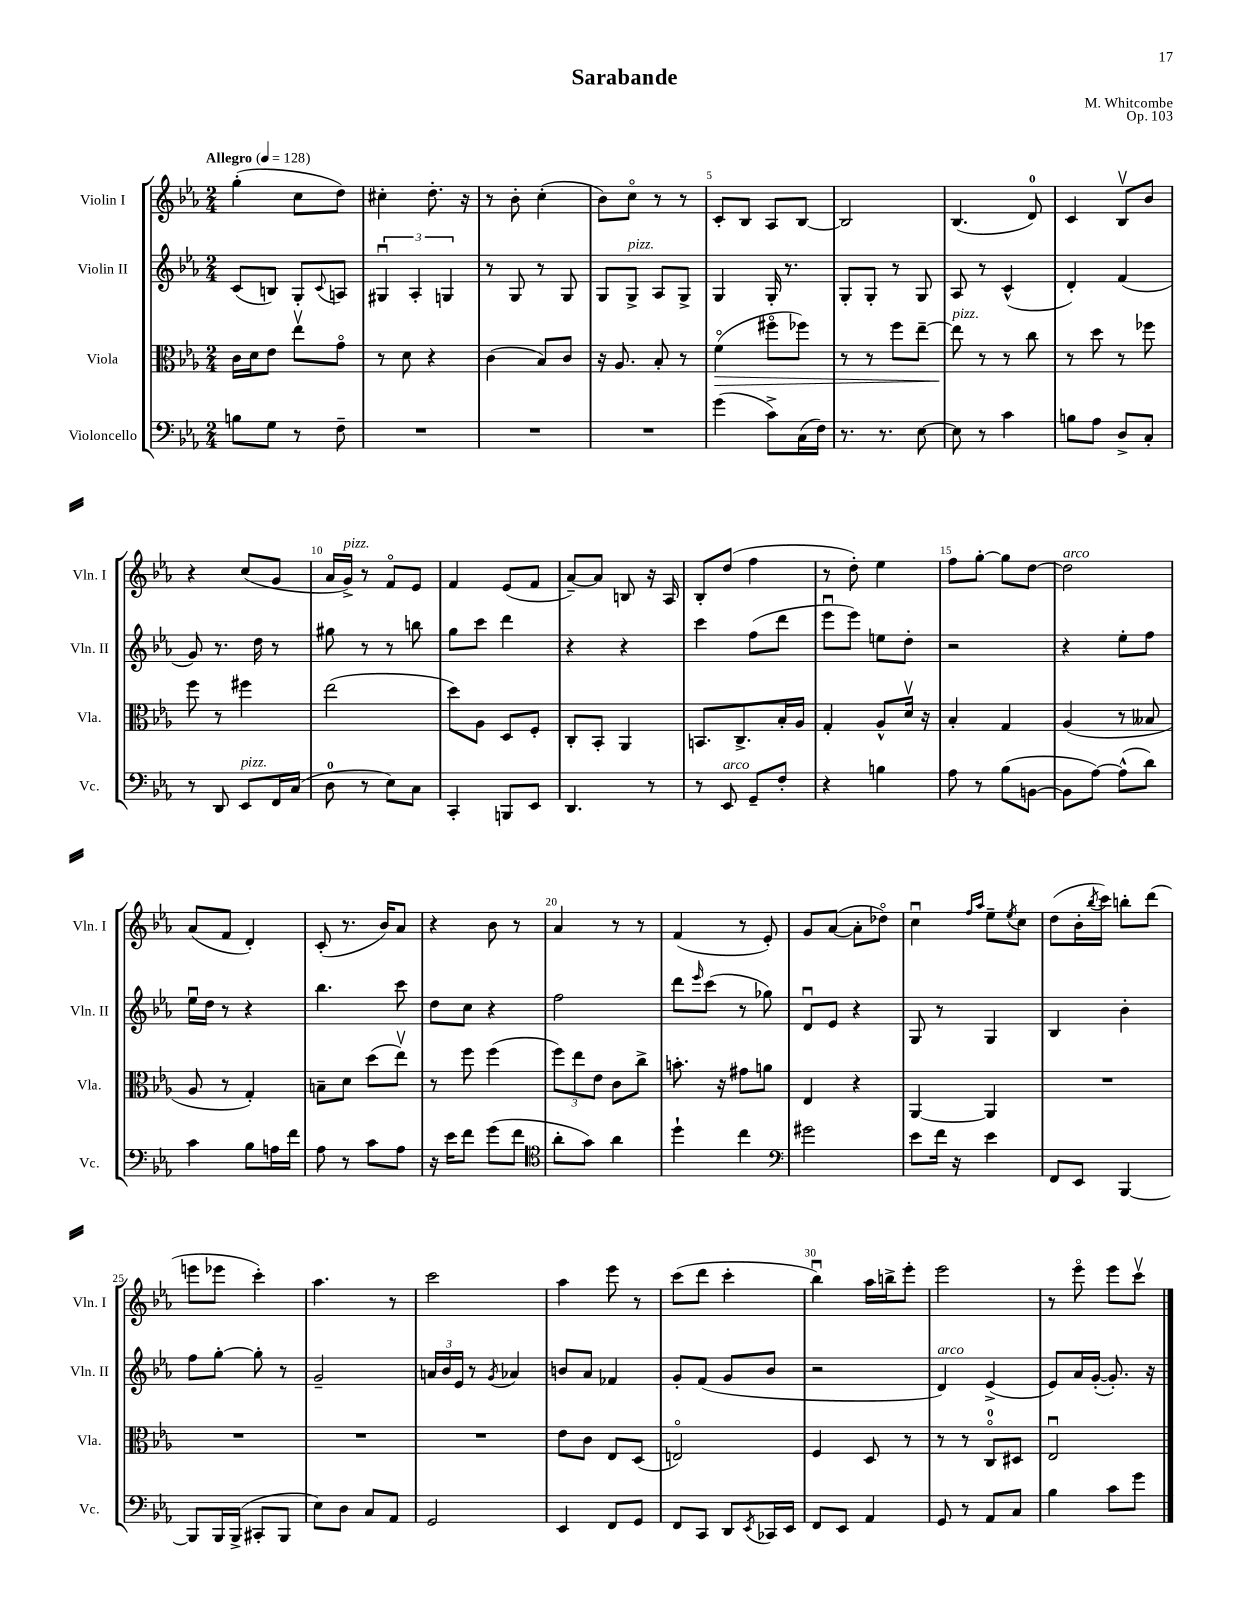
\header { title = "Sarabande" composer = "M. Whitcombe" opus = "Op. 103" }
<<
\new StaffGroup <<
\new Staff = "s0" \with { instrumentName = "Violin I" shortInstrumentName = "Vln. I" } {
    \clef treble \key ees \major \numericTimeSignature \time 2/4 \tempo "Allegro" 4 = 128
    g''4-.( c''8 d''8) |
    cis''4-. d''8.-. r16 |
    r8 bes'8-. c''4-.( |
    bes'8) c''8\flageolet r8 r8 |
    c'8-. bes8 aes8 bes8~ |
    bes2 |
    bes4.( d'8-0) |
    c'4 bes8\upbow bes'8 |
    r4 c''8( g'8 |
    aes'16 g'16->^\markup { \italic "pizz." }) r8 f'8\flageolet ees'8 |
    f'4 ees'8( f'8 |
    aes'8~--) aes'8 b8 r16 aes16 |
    bes8-. d''8( f''4 |
    r8 d''8-.) ees''4 |
    f''8 g''8~-. g''8 d''8~ |
    d''2^\markup { \italic "arco" } |
    aes'8( f'8 d'4-.) |
    c'8-.( r8. bes'16) aes'8 |
    r4 bes'8 r8 |
    aes'4 r8 r8 |
    f'4( r8 ees'8-.) |
    g'8 aes'8~( aes'8-. des''8\flageolet) |
    c''4\downbow \grace { f''16 aes''16 } ees''8-- \acciaccatura { ees''8 } c''8 |
    d''8( bes'16-. \acciaccatura { bes''8 } c'''16) b''8-. d'''8( |
    e'''8 ees'''8 c'''4-.) |
    aes''4. r8 |
    c'''2 |
    aes''4 ees'''8 r8 |
    c'''8( d'''8 c'''4-. |
    bes''4\downbow) aes''16 b''16-> ees'''8-. |
    ees'''2 |
    r8 ees'''8\flageolet ees'''8 c'''8\upbow \bar "|." |
}
\new Staff = "s1" \with { instrumentName = "Violin II" shortInstrumentName = "Vln. II" } {
    \clef treble \key ees \major \numericTimeSignature \time 2/4
    c'8( b8) g8-. \appoggiatura { c'8 } a8 |
    \tuplet 3/2 { gis4\downbow aes4-. g4 } |
    r8 g8 r8 g8 |
    g8 g8->^\markup { \italic "pizz." } aes8 g8-> |
    g4 g16-. r8. |
    g8-. g8-. r8 g8 |
    aes8 r8 c'4-^( |
    d'4-.) f'4( |
    g'8) r8. d''16 r8 |
    gis''8 r8 r8 b''8 |
    g''8 c'''8 d'''4 |
    r4 r4 |
    c'''4 f''8( d'''8 |
    ees'''8\downbow ees'''8) e''8 d''8-. |
    r2 |
    r4 ees''8-. f''8 |
    ees''16\downbow d''16 r8 r4 |
    bes''4. c'''8 |
    d''8 c''8 r4 |
    f''2 |
    d'''8 \grace { ees'''16 } c'''8( r8 ges''8) |
    d'8\downbow ees'8 r4 |
    g8 r8 g4 |
    bes4 bes'4-. |
    f''8 g''8~-. g''8-. r8 |
    g'2-- |
    \tuplet 3/2 { a'16 bes'16 ees'16 } r8 \acciaccatura { g'8 } aes'4 |
    b'8 aes'8 fes'4 |
    g'8-. f'8( g'8 bes'8 |
    r2 |
    d'4^\markup { \italic "arco" }) ees'4->( |
    ees'8) aes'16 g'16~-.( g'8.-.) r16 \bar "|." |
}
\new Staff = "s2" \with { instrumentName = "Viola" shortInstrumentName = "Vla." } {
    \clef alto \key ees \major \numericTimeSignature \time 2/4
    c'16 d'16 ees'8 ees''8\upbow g'8\flageolet |
    r8 d'8 r4 |
    c'4( bes8) c'8 |
    r16 aes8. bes8-. r8 |
    f'4\flageolet\>( fis''8\flageolet fes''8) |
    r8 r8 f''8 ees''8~-- |
    ees''8\!^\markup { \italic "pizz." } r8 r8 c''8 |
    r8 d''8 r8 fes''8 |
    f''8 r8 fis''4 |
    ees''2( |
    d''8) aes8 d8 f8-. |
    c8-. bes,8-. aes,4 |
    b,8. c8.-> bes16-. aes16 |
    g4-. aes8-^ d'16\upbow r16 |
    bes4-. g4 |
    aes4( r8 beses8 |
    aes8 r8 g4-.) |
    b8-- d'8 d''8( ees''8\upbow) |
    r8 f''8 f''4( |
    \tuplet 3/2 { f''8) ees''8 ees'8 } c'8 c''8-> |
    b'8.-. r16 gis'8 a'8 |
    ees4 r4 |
    aes,4~ aes,4 |
    R2 |
    R2 |
    R2 |
    R2 |
    ees'8 c'8 ees8 d8( |
    e2\flageolet) |
    f4 d8 r8 |
    r8 r8 c8-0\flageolet dis8 |
    ees2\downbow \bar "|." |
}
\new Staff = "s3" \with { instrumentName = "Violoncello" shortInstrumentName = "Vc." } {
    \clef bass \key ees \major \numericTimeSignature \time 2/4
    b8 g8 r8 f8-- |
    R2 |
    R2 |
    R2 |
    g'4( c'8->) c16( f16) |
    r8. r8. ees8~ |
    ees8 r8 c'4 |
    b8 aes8 d8-> c8-. |
    r8 d,8 ees,8^\markup { \italic "pizz." } f,16 c16( |
    d8-0 r8 ees8) c8 |
    c,4-. b,,8 ees,8 |
    d,4. r8 |
    r8 ees,8^\markup { \italic "arco" } g,8-- f8-. |
    r4 b4 |
    aes8 r8 bes8( b,8~ |
    b,8 aes8~) aes8-^( d'8) |
    c'4 bes8 a16 f'16 |
    aes8 r8 c'8 aes8 |
    r16 ees'16 f'8 g'8( f'8 |
    \clef tenor aes'8-. g'8) aes'4 |
    d''4-! c''4 |
    \clef bass gis'2 |
    ees'8 f'16 r16 ees'4 |
    f,8 ees,8 bes,,4~ |
    bes,,8 bes,,16 bes,,16->( cis,8-. bes,,8 |
    ees8) d8 c8 aes,8 |
    g,2 |
    ees,4 f,8 g,8 |
    f,8 c,8 d,8 \acciaccatura { ees,8 } ces,16 ees,16 |
    f,8 ees,8 aes,4 |
    g,8 r8 aes,8 c8 |
    bes4 c'8 g'8 \bar "|." |
}
>>
>>
\layout { \context { \Score \override BarNumber.break-visibility = ##(#f #t #t) barNumberVisibility = #(every-nth-bar-number-visible 5) } }
